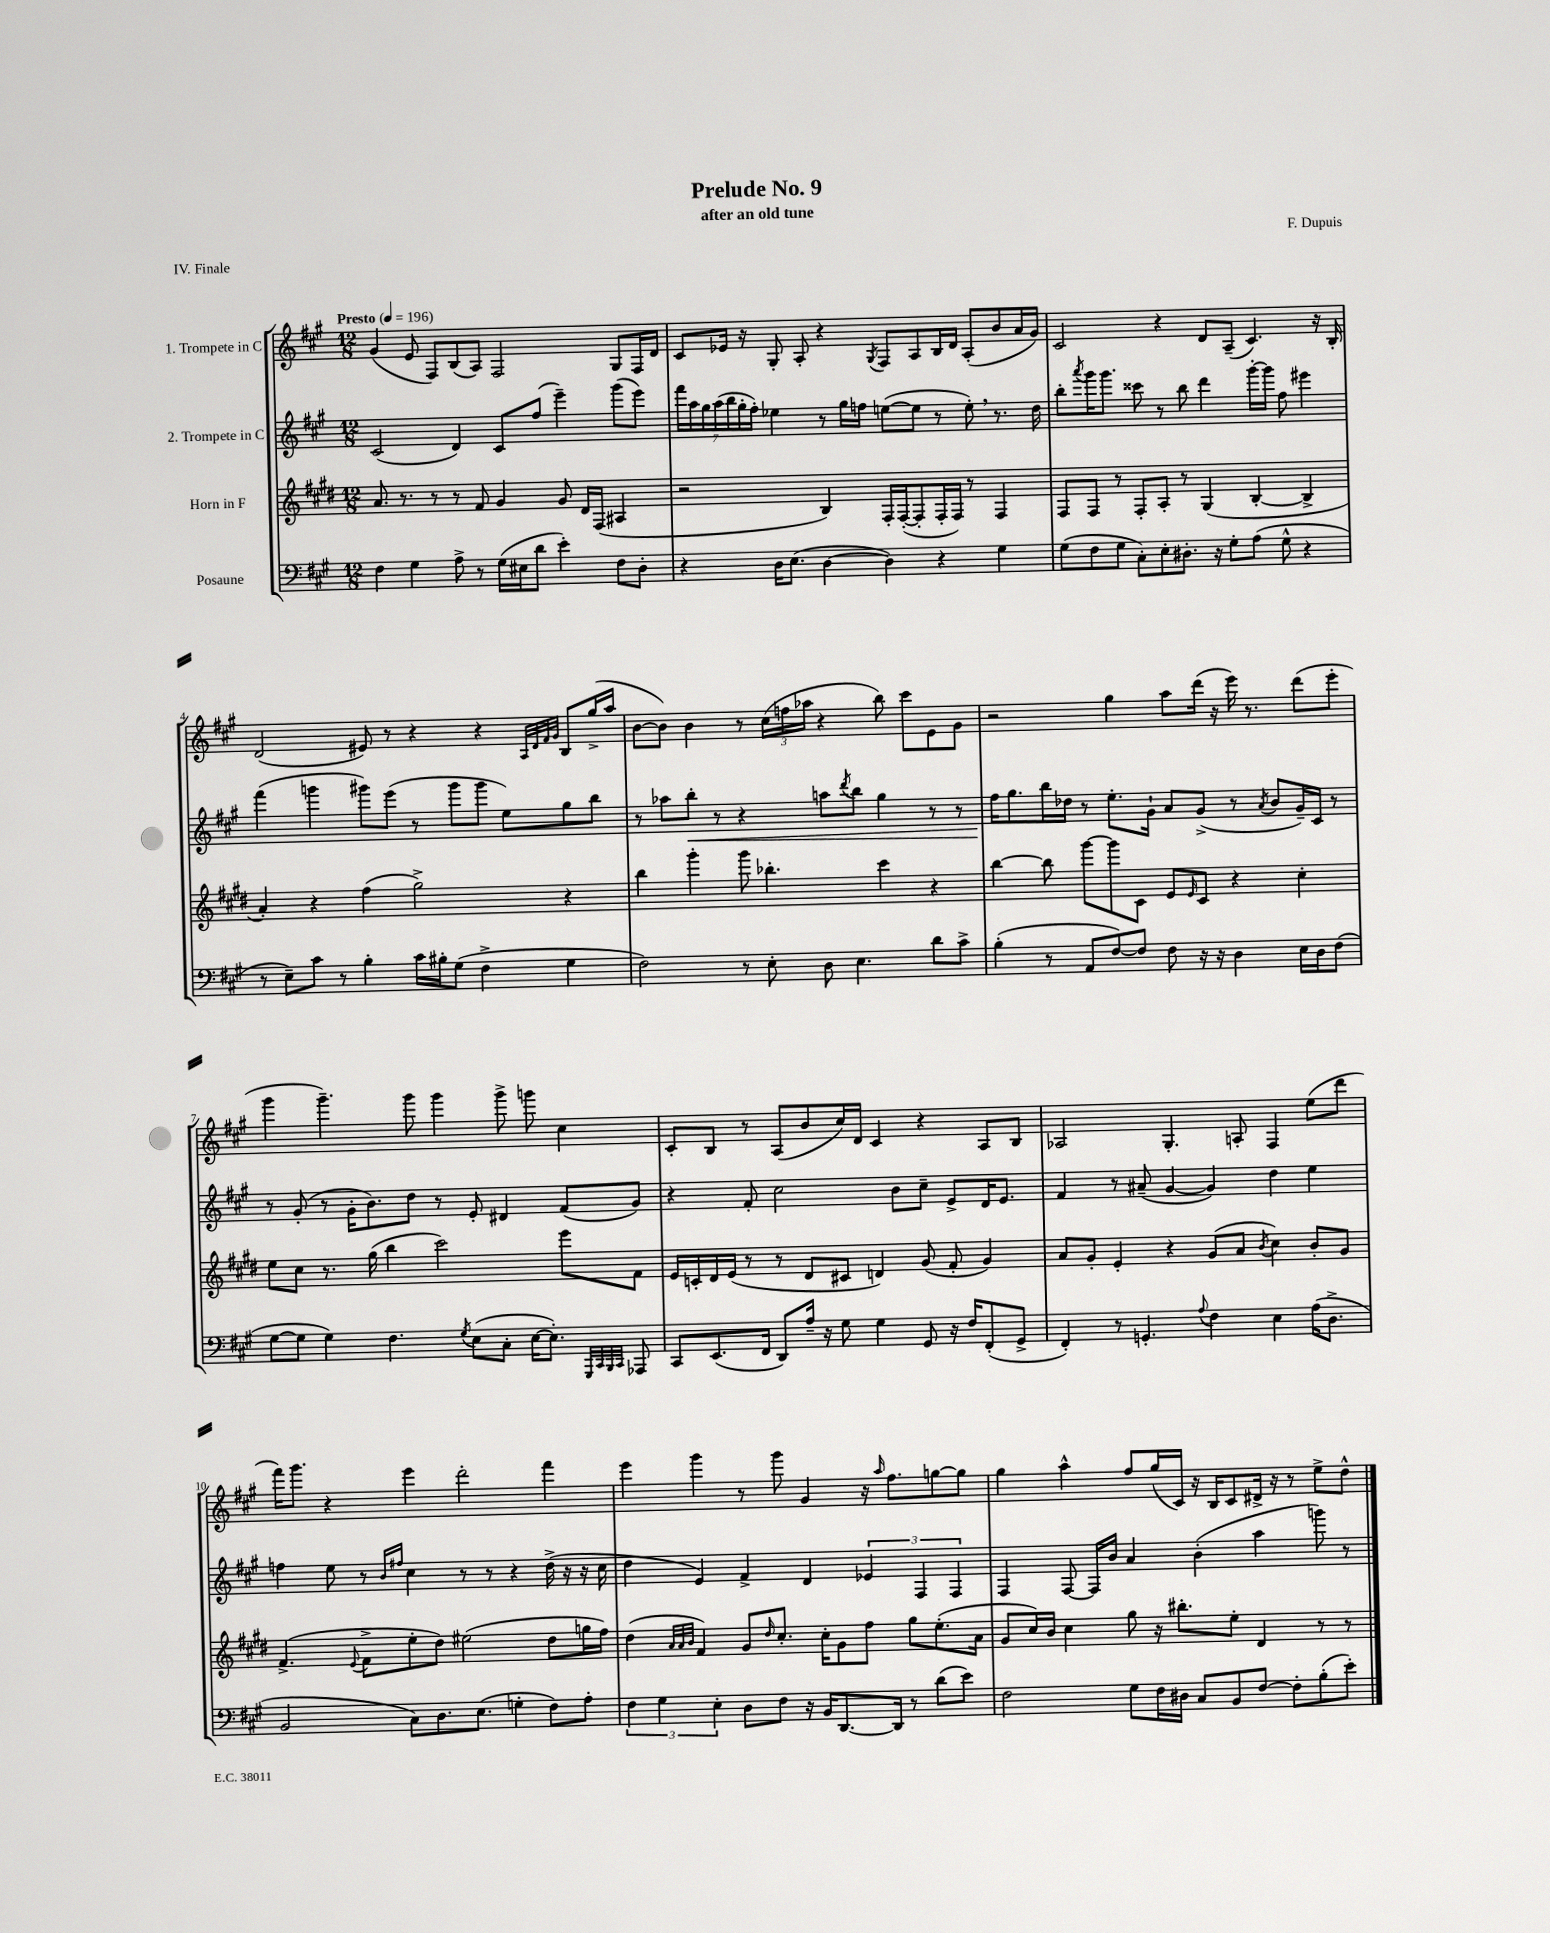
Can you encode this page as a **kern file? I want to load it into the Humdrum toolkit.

**kern	**kern	**kern	**dynam	**kern
*part4	*part3	*part2	*part2	*part1
*staff4	*staff3	*staff2	*staff2	*staff1
*I"Posaune	*I"Horn in F	*I"2. Trompete in C	*	*I"1. Trompete in C
*clefF4	*clefG2	*clefG2	*	*clefG2
*k[f#c#g#]	*k[f#c#g#d#]	*k[f#c#g#]	*	*k[f#c#g#]
*M12/8	*M12/8	*M12/8	*	*M12/8
*MM196	*MM196	*MM196	*	*MM196
=1	=1	=1	=1	=1
!	!	!	!	!LO:TX:a:B:t=Presto
4F#\	8.a/	(2c#/	.	(4g#/
.	8.r	.	.	.
4G#\	.	.	.	8e/
.	8r	.	.	8F#/L)
8A^\	8r	4d/)	.	(8B/
8r	8f#/	.	.	8A/J)
(16G#\LL	4g#/	8c#/L	.	2F#/
16E#X\J	.	.	.	.
8d\J	.	(8ff#/J	.	.
4e'\)	8g#/	4eee~\)	.	.
.	16d#/LL	.	.	.
.	(16F#/JJ	.	.	.
8F#\L	4A#X/	(8ggg#\L	.	8G#/L
8D'\J	.	8eee\J)	.	16F#/L
.	.	.	.	16d/JJ
=2	=2	=2	=2	=2
4r	2r	28fff#\LL	.	8c#/L
.	.	28aa\	.	.
.	.	28gg#\	.	.
.	.	(28aa\	.	.
.	.	.	.	16e-X/Jk
.	.	28bb\	.	.
.	.	28gg#'\	.	.
.	.	.	.	16r
.	.	28ff#'\JJ)	.	.
16D\KL	.	4ee-X\	.	8G#'/
(8.E\J	.	.	.	.
.	.	.	.	8A'/
[4D\	4B/)	8r	.	4r
.	.	16gg#\LL	.	.
.	.	16ffn\JJ	.	.
.	.	.	.	8qG#/
4D\])	16F#'/LL	([8een\L	.	8F#/L
.	([16F#'/J	.	.	.
.	8F#'/]	8ee\J]	.	8A/
4r	16F#'/L	8r	.	16B/L
.	16F#/JJ)	.	.	16d/JJ
.	8r	8ee',\)	.	(8A'/L
4G#\	4F#/	8.r	.	8b/
.	.	.	.	16a/L
.	.	16dd\	.	16g#/JJ)
=3	=3	=3	=3	=3
(8G#\L	8F#/L	8bb'\L	.	2c#/
.	.	8qaaa/	.	.
8F#\	8F#/J	16ggg#\K	.	.
.	.	8.ggg#\J	.	.
8G#\J	8r	.	.	.
8C#'\L)	8F#'/L	8ccc##X\	.	.
8E'\	8A'/J	8r	.	4r
8.D#X'\J	8r	8bb\	.	.
.	(4G#/	4ddd\	.	8d/L
16r	.	.	.	.
8G#'\L	.	.	.	(8A~/J
(8A\J	[4B'/	[16ggg#'\LL	.	4.c#/)
.	.	16ggg#\JJ]	.	.
8G#^^\	.	8ff#\	.	.
4r	4B^/]	4eee#X\	.	.
.	.	.	.	16r
.	.	.	.	16B'/
!!LO:LB:g=z
=4	=4	=4	=4	=4
8r	4a'/)	(4fff#\	.	(2d/
8E~\L)	.	.	.	.
8c#\J	4r	4gggn\	.	.
8r	.	.	.	.
4B'\	(4ff#\	8ggg#X\L)	.	8e#X/)
.	.	(8eee\J	.	8r
16c#\LL	2gg#^\)	8r	.	4r
16B#X'\J	.	.	.	.
(8G#\J	.	8ggg#\L	.	.
4F#^\	.	8ggg#\J	.	4r
.	.	8ee\L)	.	.
.	.	.	.	32qqA/LLL
.	.	.	.	32qqd/
.	.	.	.	32qqf#/
.	.	.	.	32qqg#/JJJ
4G#\	4r	8gg#\	.	8B/L
.	.	8bb\J	.	(16gg#^/L
.	.	.	.	16aa/JJ
=5	=5	=5	=5	=5
2F#\)	4bb\	8r	.	[8b\L
.	.	8aa-X\L	.	8b\J])
!	!	!	!LO:HP:b	!
.	4ggg#'\	8bb'\J	<	4b\
.	.	8r	.	.
8r	8ggg#\	4r	.	8r
8E'\	4.bb-X'\	.	.	(24cc#\LL
.	.	.	.	24ffn\
.	.	.	.	24aa-X\JJ
8D\	.	8aan\L	.	4r
.	.	8qddd/	.	.
4.E\	.	8bb\J	.	.
.	4ccc#\	4gg#\	.	8bb\)
.	.	.	.	8ccc#\L
8d\L	4r	8r	.	8e\
8c#^\J	.	8r	.	8g#\J
=6	=6	=6	=6	=6
(4B'\	[4bb\	16ff#\KL	.	2r
.	.	8.gg#\	[	.
8r	8bb\]	16bb\L	.	.
.	.	16dd-X\JJ	.	.
8AA/L	[8ggg#\L	8r	.	.
[8F#/)	8ggg#\]	8.ee'\L	.	4gg#\
8F#/J]	8c#\J	.	.	.
.	.	16g#`\Jk	.	.
8F#\	8e/L	8a/L	.	8aa\L
.	16qqe/	.	.	.
16r	8c#/J	(8g#^/J	.	(16ddd\Jk
16r	.	.	.	16r
4D\	4r	8r	.	16eee\)
.	.	.	.	8.r
.	.	8qa/	.	.
.	.	8b/L	.	.
16E\LL	4cc#'\	16g#~/L)	.	(8ddd\L
16D\J	.	16c#/JJ	.	.
(8F#\J	.	8r	.	8eee'\J
!!LO:LB:g=z
=7	=7	=7	=7	=7
[8G#\L	8ee\L	8r	.	4ggg#\
8G#\J]	8cc#\J	(8g#'/	.	.
4G#\)	8.r	8r	.	4.ggg#~\)
.	.	16g#'\KL	.	.
.	(16gg#\	8.b\)	.	.
4.F#\	4bb\	.	.	.
.	.	8dd\J	.	8ggg#\
.	2ccc#\)	8r	.	4ggg#\
8qG#/	.	.	.	.
(8E\L	.	8e'/	.	.
8C#'\J	.	4d#X/	.	8ggg#^\
[16E\KL	.	.	.	8gggn\
8.E'\J])	.	.	.	.
.	8eee\L	(8f#/L	.	4cc#\
32qqGGG#/LLL	.	.	.	.
32qqCC#/	.	.	.	.
32qqBBB/	.	.	.	.
32qqCC#/JJJ	.	.	.	.
8AAA-X/	8f#\J	8g#/J)	.	.
=8	=8	=8	=8	=8
8CC#/L	16e/LL	4r	.	8c#'/L
.	16cn'/	.	.	.
(8.EE/	16d#/	.	.	8B/J
.	(16e/JJ	.	.	.
.	8r	8f#'/	.	8r
16FF#/Jk	.	.	.	.
8DD/L)	8r	2cc#\	.	(8A/L
16A~/Jk	8d#/L	.	.	8b/
16r	.	.	.	.
8G#\	8c#X/J	.	.	16cc#/L)
.	.	.	.	16d/JJ
4G#\	4dn/)	.	.	4c#/
.	.	8b\L	.	.
8GG#/	(8g#/	8cc#~\J	.	4r
16r	8f#'/	8e^/L	.	.
16F#/KL	.	.	.	.
(8FF#'/	4g#/)	16d/K	.	8A/L
.	.	8.e/J	.	.
8GG#^/J	.	.	.	8B/J
=9	=9	=9	=9	=9
4FF#'/)	8a/L	4f#/	.	2A-X/
.	8g#'/J	.	.	.
8r	4e'/	8r	.	.
4.GGn'/	.	(8a#X~/	.	.
.	4r	[4g#/	.	4.G#'/
8qqA/	.	.	.	.
4F#\	(8g#/L	4g#/])	.	.
.	8a/J	.	.	8An'/
.	8qb/	.	.	.
4E\	4cc#\)	4dd\	.	4F#/
(16A\KL	8b'/L	4ee\	.	(8ee\L
8.D^\J	.	.	.	.
.	8g#/J	.	.	8ddd\J
!!LO:LB:g=z
=10	=10	=10	=10	=10
2BB/	(4.f#^/	4ffn\	.	16fff#\KL)
.	.	.	.	8.ggg#\J
.	.	8ee\	.	4r
.	8qqe/	.	.	.
.	8f#^\L	8r	.	.
.	.	16qqb/LL	.	.
.	.	16qqff#X/JJ	.	.
8C#\L)	8ee'\	4cc#\	.	4eee\
8.D\	8dd#\J)	.	.	.
.	(2ee#X\	8r	.	2ddd'\
(8.E\J	.	.	.	.
.	.	8r	.	.
4Gn'\	.	4r	.	.
8F#\L)	8dd#\L	(16dd^\	.	4fff#\
.	.	16r	.	.
8A'\J	16ggn\L	16r	.	.
.	16ff#\JJ)	16cc#\	.	.
=11	=11	=11	=11	=11
6F#\	(4dd#\	4dd\	.	4eee\
6G#\	.	.	.	.
.	32qqa/LLL	.	.	.
.	32qqa/	.	.	.
.	32qqb/JJJ	.	.	.
.	4f#/)	4e/)	.	4ggg#\
6E'\	.	.	.	.
8D\L	8g#/L	4f#^/	.	8r
.	16qqdd#/	.	.	.
8F#\J	8.cc#'/J	.	.	8ggg#\
16r	.	4d/	.	4g#/
16BB/KL	16cc#'\KL	.	.	.
[8.DD/	8g#\	.	.	.
.	8ff#\J	6e-X/	.	16r
.	.	.	.	16qqaa/
16DD/Jk]	.	.	.	8.ff#\L
8r	8gg#\L	.	.	.
.	.	6F#/	.	.
(8d\L	(8.ee'\	.	.	[8ggn\
.	.	6F#/	.	.
8e\J)	.	.	.	8gg\J]
.	16a\Jk	.	.	.
=12	=12	=12	=12	=12
2F#\	8g#/L	4F#/	.	4gg#\
.	16cc#/L)	.	.	.
.	16b/JJ	.	.	.
.	4cc#\	[8F#/	.	4aa^^\
.	.	16F#/LL]	.	.
.	.	16b/JJ	.	.
8G#\L	8gg#\	4a/	.	8ff#/L
16F#\L	16r	.	.	(16gg#/L
16D#X\JJ	8.bb#X'\L	.	.	16c#/JJ)
8C#/L	.	(4b'\	.	16r
.	.	.	.	16B/KL
8BB/	8ee'\J	.	.	8c#/
[8F#/J	4d#/	4aa\	.	16d#X^/Jk
.	.	.	.	16r
8F#'\L]	.	.	.	8r
(8B'\	8r	8gggn\)	.	8ee^\L
8e'\J)	8r	8r	.	8dd^^\J
==	==	==	==	==
*-	*-	*-	*-	*-
